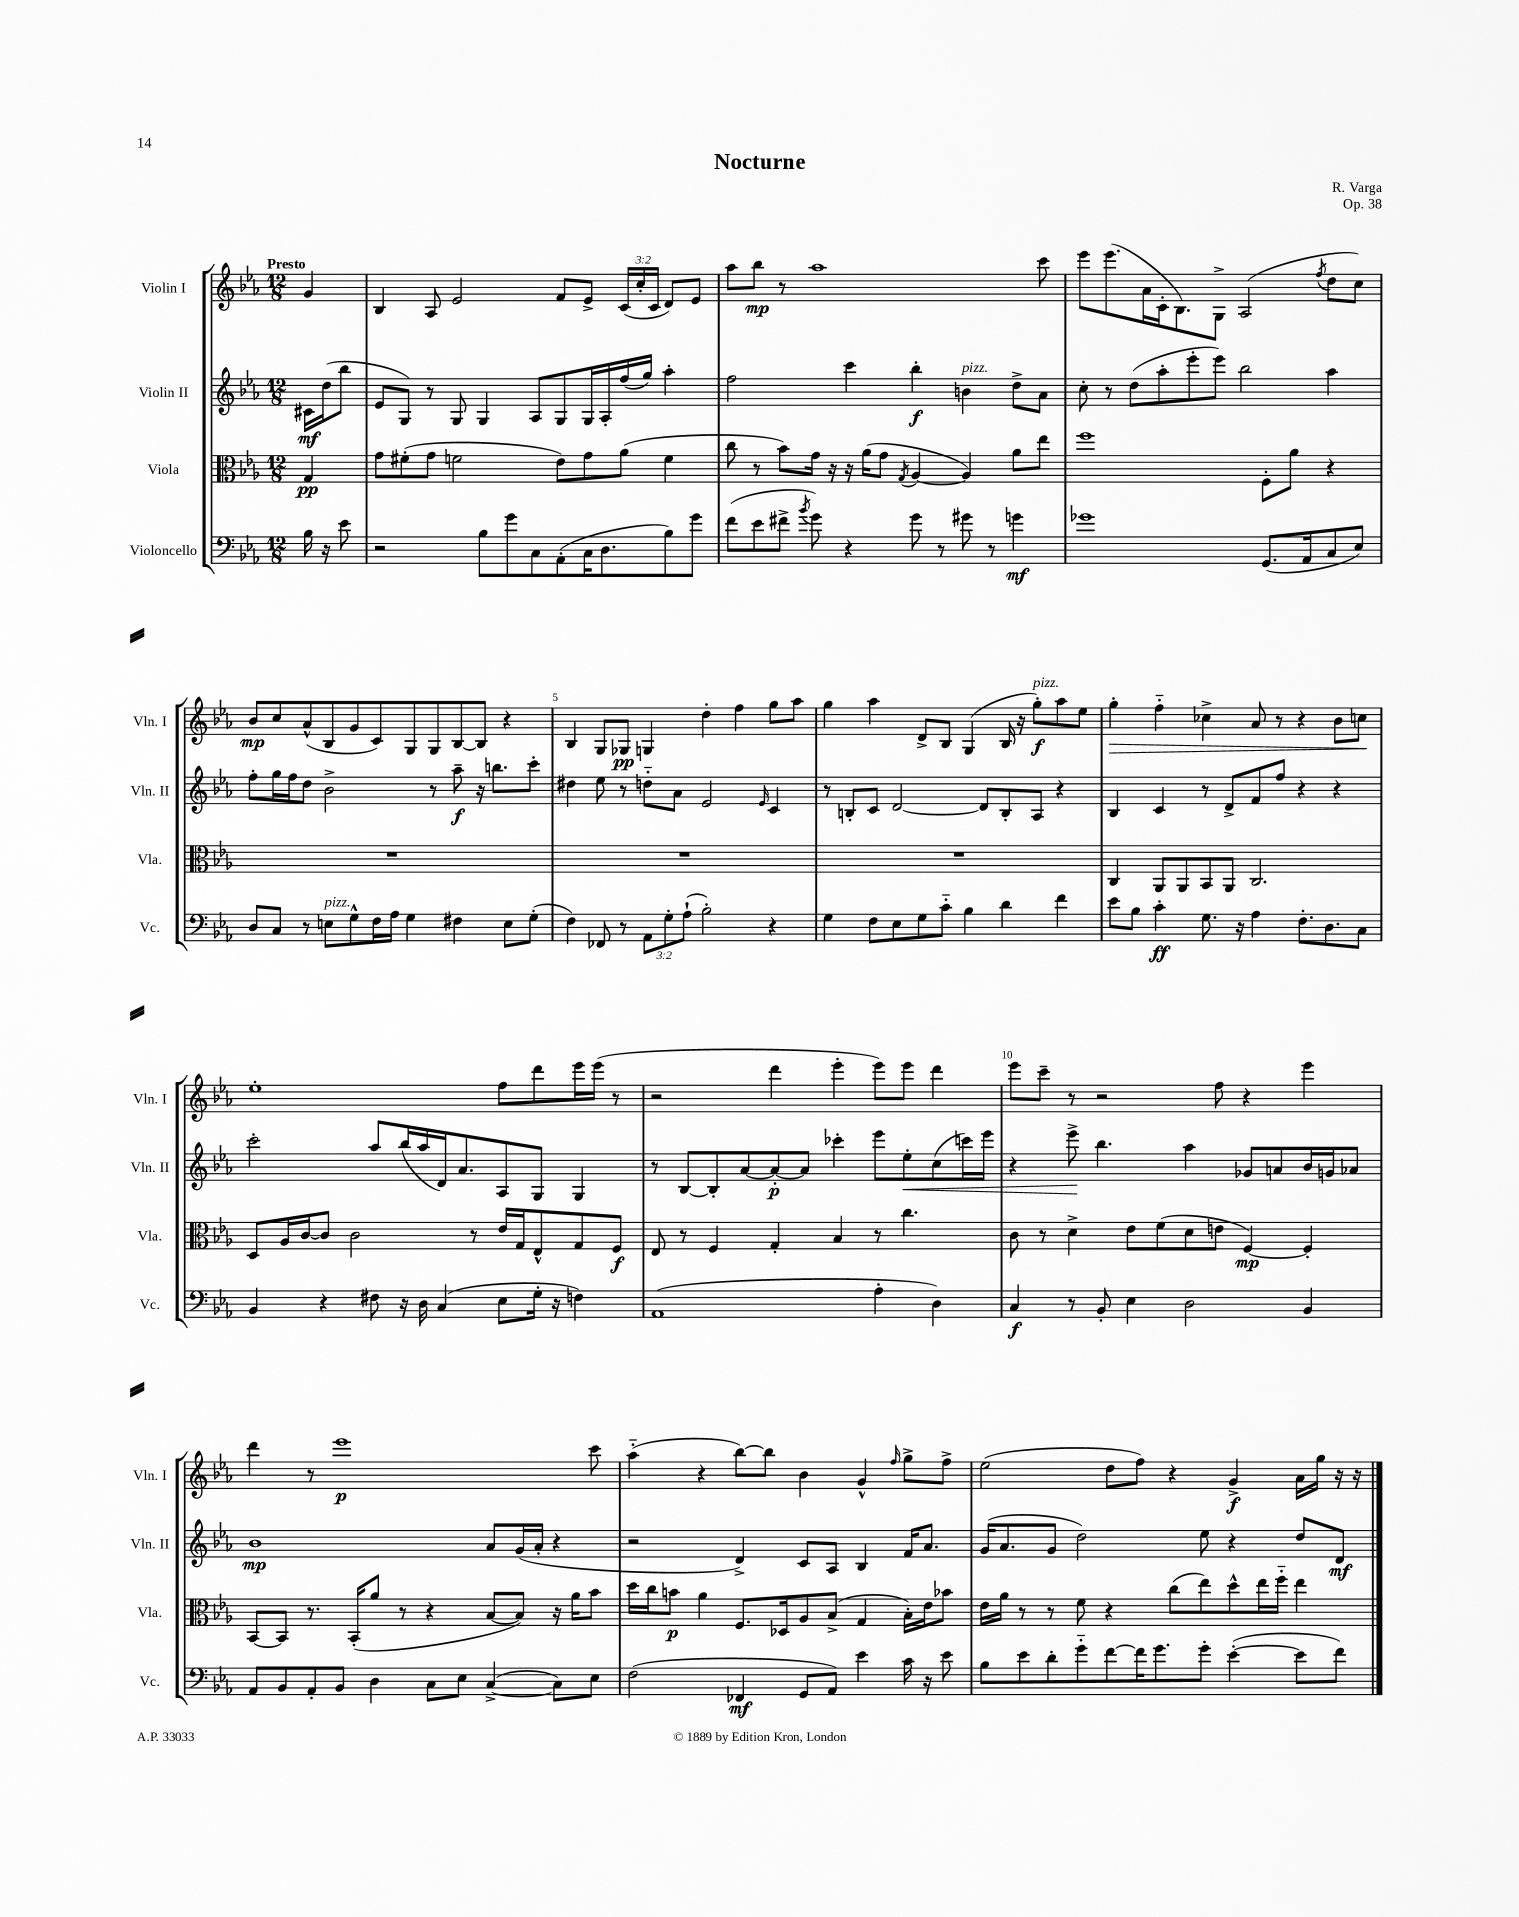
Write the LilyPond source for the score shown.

\header { title = "Nocturne" composer = "R. Varga" opus = "Op. 38" }
<<
\new StaffGroup <<
\new Staff = "s0" \with { instrumentName = "Violin I" shortInstrumentName = "Vln. I" } {
    \clef treble \key ees \major \numericTimeSignature \time 12/8 \override Staff.TupletNumber.text = #tuplet-number::calc-fraction-text \partial 4 \tempo "Presto"
    \autoBeamOff g'4 |
    bes4 aes8 ees'2 f'8[ ees'8]-> \tuplet 3/2 { c'16[( c''16-. c'16] } d'8[) ees'8] |
    aes''8[ bes''8]\mp r8 aes''1 c'''8 |
    ees'''8[ ees'''8.( aes'16 c'16-. bes8.) g8]-> aes2( \acciaccatura { f''8 } d''8[ c''8]) |
    bes'8[\mp c''8 aes'8-^( bes8 g'8 c'8) g8 g8 bes8~ bes8] r4 |
    bes4 g8[ ges8]\pp g4 d''4-. f''4 g''8[ aes''8] |
    g''4 aes''4 d'8[-> bes8] g4( bes16 r16 g''8[-.\f^\markup { \italic "pizz." }) aes''8 ees''8] |
    g''4-.\> f''4-_ ces''4-> aes'8 r8 r4 bes'8[ c''8]\! |
    ees''1-. f''8[ d'''8 ees'''16 ees'''16]( r8 |
    r2 d'''4 ees'''4-. ees'''8[) ees'''8] d'''4 |
    ees'''8[ c'''8]-- r8 r2 f''8 r4 ees'''4 |
    d'''4 r8 ees'''1\p c'''8 |
    aes''4-_( r4 bes''8[~) bes''8] bes'4 g'4-^ \grace { f''16 } g''8[-> f''8]-> |
    ees''2( d''8[ f''8]) r4 g'4->\f aes'16[ g''16] r16 r16 \bar "|." |
}
\new Staff = "s1" \with { instrumentName = "Violin II" shortInstrumentName = "Vln. II" } {
    \clef treble \key ees \major \numericTimeSignature \time 12/8 \partial 4
    \autoBeamOff cis'16[\mf d''16( bes''8] |
    ees'8[ g8]) r8 g8 g4 aes8[ g8 g16 aes16-. f''16( g''16]) aes''4-. |
    f''2 c'''4 bes''4-.\f b'4^\markup { \italic "pizz." } d''8[-> aes'8] |
    c''8-. r8 d''8[( aes''8-. ees'''8-. ees'''8]) bes''2 aes''4 |
    f''8[-. g''16 f''16 d''8] bes'2-> r8 aes''8--\f r16 b''8.[ c'''8]-. |
    dis''4 ees''8 r8 d''8[-_ aes'8] ees'2 \grace { ees'16 } c'4 |
    r8 b8[-. c'8] d'2~ d'8[ b8-. aes8] r4 |
    bes4 c'4 r8 d'8[-> f'8 f''8] r4 r4 |
    c'''2-. aes''8[ bes''16( aes''16 d'16) aes'8. aes8 g8] g4 |
    r8 bes8[~ bes8-. aes'8~ aes'8~-.\p aes'8] ces'''4-. ees'''8[ ees''8-.\< c''8( c'''16) ees'''16] |
    r4 ees'''8->\! bes''4. aes''4 ges'8[ a'8 bes'16 g'16 aes'8] |
    bes'1\mp aes'8[ g'16( aes'16]-. r4 |
    r2 d'4->) c'8[ aes8] bes4 f'16[ aes'8.] |
    g'16[( aes'8. g'8] d''2) ees''8 r4 d''8[ d'8]\mf \bar "|." |
}
\new Staff = "s2" \with { instrumentName = "Viola" shortInstrumentName = "Vla." } {
    \clef alto \key ees \major \numericTimeSignature \time 12/8 \partial 4
    \autoBeamOff g4\pp |
    g'8[ fis'8-.( g'8] f'2 ees'8[) g'8 aes'8]( f'4 |
    c''8 r8 bes'8[) g'16] r16 r16 aes'16[( g'8] \acciaccatura { g8 } aes4~ aes4) aes'8[ ees''8] |
    f''1 f8[-. aes'8] r4 |
    R1. |
    R1. |
    R1. |
    c4 aes,8[ aes,8 bes,8 aes,8] c2. |
    d8[ aes16 c'16~ c'8] c'2 r8 ees'16[ g16 ees8-^ g8 f8]\f |
    ees8 r8 f4 g4-. bes4 r8 c''4. |
    c'8 r8 d'4-> ees'8[ f'8( d'8 e'8] f4~\mp) f4-. |
    bes,8[~ bes,8] r8. bes,16[-.( aes'8] r8 r4 bes8[~ bes8]) r16 aes'16[ bes'8] |
    d''16[ c''16 b'8]\p aes'4 f8.[ des16 aes8 bes8]->( g4 bes16[-.) ees'16 bes'8] |
    ees'16[ aes'16] r8 r8 f'8 r4 c''8[( ees''8) d''8-^ ees''16 f''16]-_ ees''4 \bar "|." |
}
\new Staff = "s3" \with { instrumentName = "Violoncello" shortInstrumentName = "Vc." } {
    \clef bass \key ees \major \numericTimeSignature \time 12/8 \override Staff.TupletNumber.text = #tuplet-number::calc-fraction-text \partial 4
    \autoBeamOff bes16 r16 ees'8 |
    r2 bes8[ g'8 c8 aes,8-.( c16 d8. bes8) g'8] |
    f'8[( ees'8 fis'8]-> \acciaccatura { bes'8 } g'8) r4 g'8 r8 gis'8 r8 g'4\mf |
    ges'1 g,8.[( aes,16 c8 ees8]) |
    d8[ c8] r8 e8[^\markup { \italic "pizz." } g8-^ f16 aes16] g4 fis4 e8[ g8]-.( |
    f4) fes,8 r8 \tuplet 3/2 { aes,8[ g8-. aes8]-!( } bes2-.) r4 |
    g4 f8[ ees8 g8 c'8]-_ bes4 d'4 f'4 |
    ees'8[ bes8] c'4-.\ff g8. r16 aes4 f8.[-. d8. c8] |
    bes,4 r4 fis8 r16 d16 c4( ees8[ g16]-. r16 f4) |
    aes,1( aes4-. d4) |
    c4\f r8 bes,8-. ees4 d2 bes,4 |
    aes,8[ bes,8 aes,8-. bes,8] d4 c8[ ees8] c4~->( c8[) ees8] |
    f2( fes,4\mf g,8[ aes,8]) ees'4 c'16 r16 ees'8 |
    bes8[ ees'8 d'8-. g'8-_ f'8~ f'16 g'8. g'8]-. ees'4~-.( ees'8[ f'8]) \bar "|." |
}
>>
>>
\layout { \context { \Score \override BarNumber.break-visibility = ##(#f #t #t) barNumberVisibility = #(every-nth-bar-number-visible 5) } }
